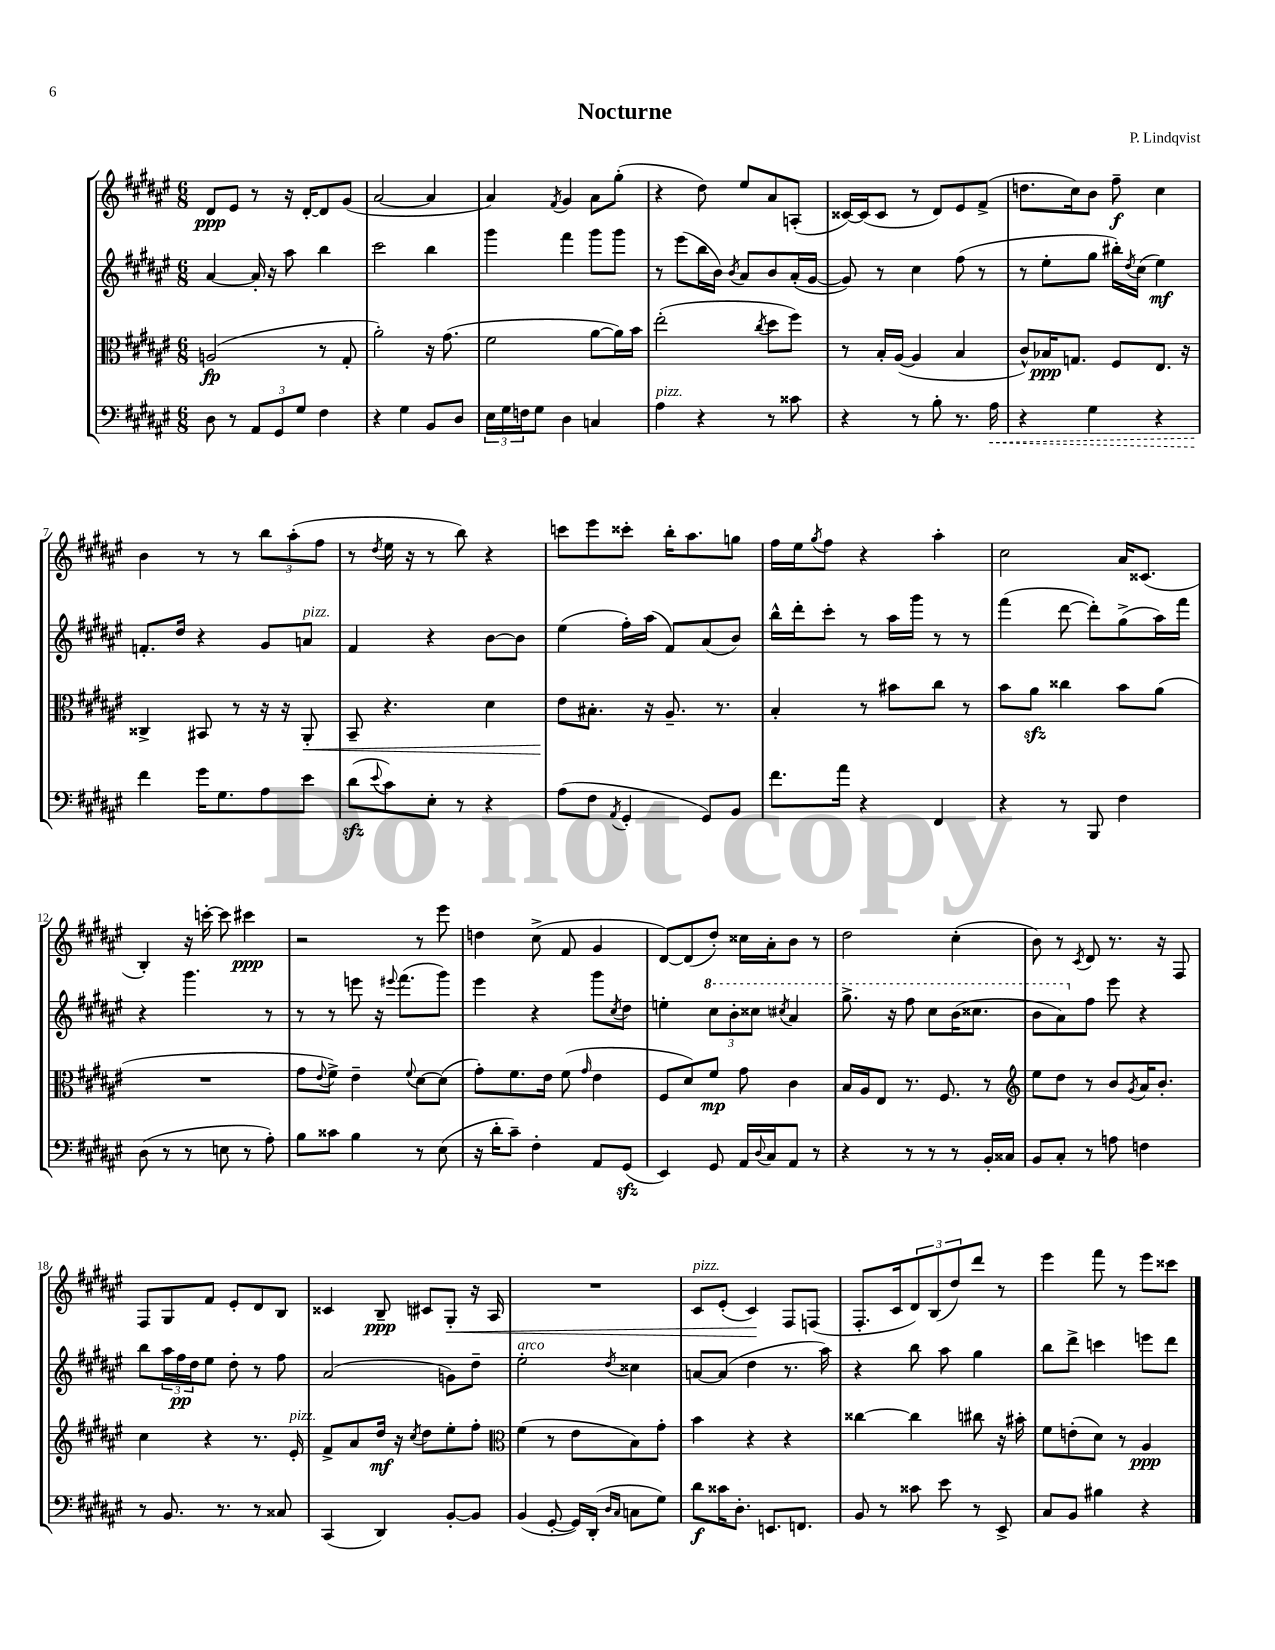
\header { title = "Nocturne" composer = "P. Lindqvist" }
<<
\new StaffGroup <<
\new Staff = "s0" {
    \clef treble \key fis \major \numericTimeSignature \time 6/8
    dis'8\ppp eis'8 r8 r16 dis'16~-. dis'8 gis'8( |
    ais'2~ ais'4 |
    ais'4) \acciaccatura { fis'8 } gis'4 ais'8 gis''8-.( |
    r4 dis''8) eis''8 ais'8 a8-.( |
    cisis'16~) cisis'16( cisis'8 r8 dis'8) eis'8 fis'8->( |
    d''8. cis''16) b'8 fis''8--\f cis''4 |
    b'4 r8 r8 \tuplet 3/2 { b''8 ais''8-.( fis''8 } |
    r8 \acciaccatura { dis''8 } eis''16 r16 r8 b''8) r4 |
    c'''8 eis'''8 cisis'''8-. b''16-. ais''8. g''8 |
    fis''16 eis''16 \acciaccatura { gis''8 } fis''8 r4 ais''4-. |
    cis''2 ais'16 cisis'8.( |
    b4-.) r16 c'''16~-. c'''8 cis'''4\ppp |
    r2 r8 eis'''8 |
    d''4 cis''8->( fis'8 gis'4 |
    dis'8~) dis'8( dis''8-.) cisis''16 ais'16-. b'8 r8 |
    dis''2 cis''4-.( |
    b'8) r8 \acciaccatura { cis'8 } dis'8 r8. r16 fis8 |
    fis8 gis8 fis'8 eis'8-. dis'8 b8 |
    cisis'4 b8--\ppp cis'8 gis8-.\< r16 ais16 |
    R2. |
    cis'8^\markup { \italic "pizz." } eis'8-.( cis'4\!) fis8 f8( |
    fis8.-. cis'16 \tuplet 3/2 { dis'8) b8( dis''8) } dis'''8 r8 |
    eis'''4 fis'''8 r8 eis'''8 cisis'''8 \bar "|." |
}
\new Staff = "s1" {
    \clef treble \key fis \major \numericTimeSignature \time 6/8
    ais'4~ ais'16-. r16 ais''8 b''4 |
    cis'''2 b''4 |
    gis'''4 fis'''4 gis'''8 gis'''8 |
    r8 eis'''8( b''16 b'16) \acciaccatura { b'8 } ais'8 b'8 ais'16-.( gis'16~ |
    gis'8) r8 cis''4 fis''8( r8 |
    r8 eis''8-. gis''8 bis''16-.) \acciaccatura { dis''8 } cis''16( eis''4\mf) |
    f'8.-. dis''16 r4 gis'8 a'8^\markup { \italic "pizz." } |
    fis'4 r4 b'8~ b'8 |
    eis''4( fis''16-.) ais''16( fis'8) ais'8( b'8) |
    b''16-^ dis'''16-. cis'''8-. r8 ais''16 gis'''16 r8 r8 |
    fis'''4( dis'''8~ dis'''8-.) gis''8->( ais''16) fis'''16 |
    r4 gis'''4. r8 |
    r8 r8 e'''8 r16 \appoggiatura { eis'''8 } fis'''8.( gis'''8) |
    eis'''4 r4 gis'''8 \acciaccatura { cis''8 } dis''8 |
    e''4-. \tuplet 3/2 { \ottava #1 cis'''8 b''8-. cisis'''8 } \acciaccatura { cis'''8 } ais''4 |
    gis'''8.-> r16 fis'''8 cis'''8 b''16( cisis'''8. |
    b''8 ais''8) \ottava #0 fis''8 eis'''8 r4 |
    b''8 \tuplet 3/2 { ais''16 fis''16\pp dis''16 } eis''8 dis''8-. r8 fis''8 |
    ais'2( g'8) dis''8-- |
    eis''2-.^\markup { \italic "arco" } \acciaccatura { dis''8 } cisis''4 |
    a'8~ a'8( dis''4 r8. ais''16) |
    r4 b''8 ais''8 gis''4 |
    b''8 dis'''8-> c'''4 e'''8 dis'''8 \bar "|." |
}
\new Staff = "s2" {
    \clef alto \key fis \major \numericTimeSignature \time 6/8
    a2\fp( r8 gis8-. |
    ais'2-.) r16 gis'8.( |
    fis'2 ais'8~ ais'16) b'16 |
    eis''2-.( \acciaccatura { cis''8 } dis''8 fis''8) |
    r8 b16-. ais16~( ais4 b4 |
    cis'8-^) bes16\ppp g8. fis8 eis8. r16 |
    cisis4-> bis,8 r8 r16 r16 ais,8-.\< |
    b,8-- r4. dis'4 |
    eis'8\! bis8.-. r16 ais8.-- r8. |
    b4-. r8 bis'8 cis''8 r8 |
    b'8 ais'8\sfz cisis''4 b'8 ais'8( |
    R2. |
    gis'8 \appoggiatura { eis'8 } fis'8->) eis'4-- \appoggiatura { fis'8 } dis'8~ dis'8( |
    gis'8-.) fis'8. eis'16 fis'8( \grace { gis'16 } eis'4 |
    fis8 dis'8) fis'8\mp gis'8 cis'4 |
    b16 ais16 eis8 r8. fis8. r8 |
    \clef treble eis''8 dis''8 r8 b'8 \acciaccatura { gis'8 } ais'16 b'8.-. |
    cis''4 r4 r8. eis'16-.^\markup { \italic "pizz." } |
    fis'8-> ais'8 dis''16\mf r16 \acciaccatura { cis''8 } dis''8 eis''8-. fis''8-. |
    \clef alto fis'4( r8 eis'8 b8) gis'8-. |
    b'4 r4 r4 |
    cisis''4~ cisis''4 cis''8 r16 bis'16-. |
    fis'8 e'8-.( dis'8) r8 ais4\ppp \bar "|." |
}
\new Staff = "s3" {
    \clef bass \key fis \major \numericTimeSignature \time 6/8
    dis8 r8 \tuplet 3/2 { ais,8 gis,8 gis8 } fis4 |
    r4 gis4 b,8 dis8 |
    \tuplet 3/2 { eis16 gis16 f16 } gis8 dis4 c4 |
    ais4^\markup { \italic "pizz." } r4 r8 cisis'8 |
    r4 r8 b8-. r8. \once \override Hairpin.style = #'dashed-line ais16\< |
    r4 gis4 r4 |
    fis'4\! gis'16 gis8. ais8 eis'8 |
    dis'8\sfz( \appoggiatura { eis'8 } cis'8) eis8-. r8 r4 |
    ais8( fis8 \acciaccatura { ais,8 } gis,4-. gis,8) b,8 |
    fis'8. ais'16 r4 fis,4 |
    r4 r8 b,,8 fis4 |
    dis8( r8 r8 e8 r8 ais8-.) |
    b8 cisis'8 b4 r8 eis8( |
    r16 dis'16-. cis'8--) fis4-. ais,8 gis,8\sfz( |
    eis,4) gis,8 ais,16 \appoggiatura { dis8 } cis16 ais,8 r8 |
    r4 r8 r8 r8 b,16-. cisis16 |
    b,8 cis8-. r8 a8 f4 |
    r8 b,8. r8. r8 cisis8 |
    cis,4( dis,4) b,8~-. b,8 |
    b,4( gis,8~-. gis,16) dis,16-.( \grace { dis16 cis16 } c8 gis8) |
    dis'8\f cisis'16 dis8.-. e,8. f,8. |
    b,8 r8 cisis'8 eis'8 r8 eis,8-> |
    cis8 b,8 bis4 r4 \bar "|." |
}
>>
>>
